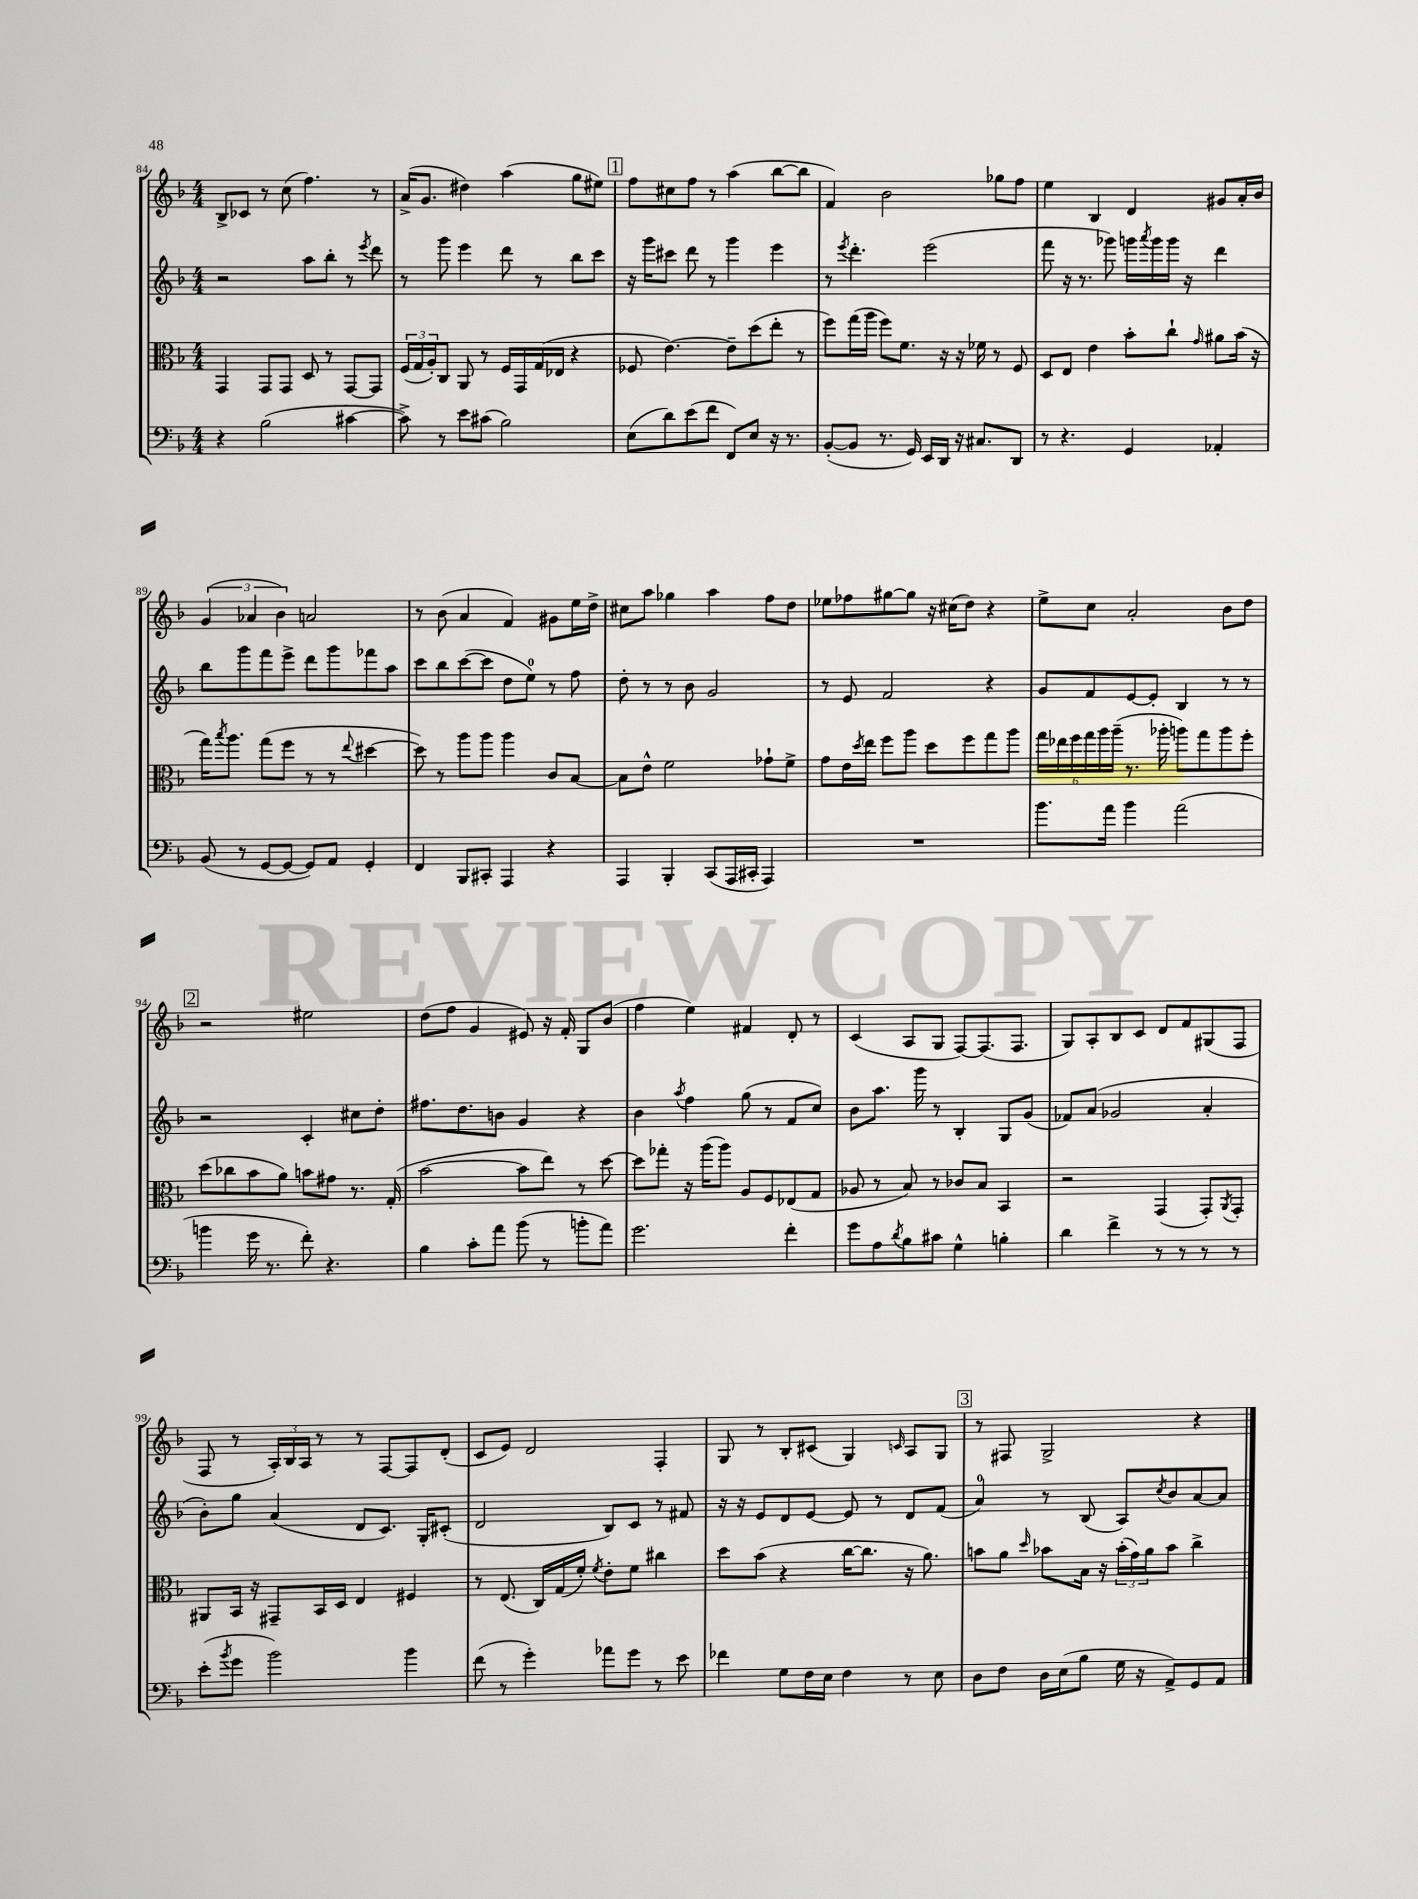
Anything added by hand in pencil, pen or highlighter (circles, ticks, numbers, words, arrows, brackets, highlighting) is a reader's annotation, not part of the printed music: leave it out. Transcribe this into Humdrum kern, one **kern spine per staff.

**kern	**kern	**kern	**kern
*staff4	*staff3	*staff2	*staff1
*clefF4	*clefC3	*clefG2	*clefG2
*k[b-]	*k[b-]	*k[b-]	*k[b-]
*M4/4	*M4/4	*M4/4	*M4/4
4r	4GG/	2r	8B-^/L
.	.	.	8c-/J
(2B-\	8GG/L	.	8r
.	8GG/J	.	(8cc\
.	8D/	8aa\L	4.ff\)
.	8r	8bb-'\J	.
[4c#\	[8GG/L	8r	.
.	.	8qeee/	.
.	8GG/]J	8ddd\	8r
=	=	=	=
8c#^\])	(24F/LL	8r	(16a^/LK
.	24G/	.	.
.	.	.	8.g/J
.	24A'/J)	.	.
8r	8C/J	8ggg\	.
8e\L	8AA/	4eee\	4dd#\)
(8c#\J	8r	.	.
2B-\)	16F/LL	8ddd\	(4aa\
.	16GG/	.	.
.	(16G/	8r	.
.	16E-/JJ	.	.
.	4r	8bb-\L	8gg\L
.	.	8ccc\J	8ee#\J)
=	=	=	=
(8E\L	8F-/	16r	8ff\L
.	.	16ggg\LK	.
8d\)	[4.e\)	8ccc#\J	8cc#\
(8e\	.	8ddd\	8ff\J
8f\J	.	8r	8r
8FF/L)	8e~\]L	4ggg\	(4aa\
8E/J	(8dd\	.	.
16r	8ee'\J	4eee\	[8bb-\L
8.r	.	.	.
.	8r	.	8bb-\]J
=	=	=	=
([8BB-'/L	8ff\L)	8r	4f/)
.	.	8qeee/	.
8BB-/]J	(16gg\L	4.ddd'\	.
.	16aa\JJ	.	.
8.r	8ff\L)	.	2b-\
.	8.f\J	.	.
16GG/)	.	.	.
16EE/LL	.	(2eee\	.
16DD/JJ	16r	.	.
16r	16r	.	.
8.C#/L	16f-\	.	.
.	8r	.	8gg-\L
8DD/J	8F/	.	8ff\J
=	=	=	=
8r	8D/L	8fff\	4ee\
4.r	8E/J	16r	.
.	.	8.r	.
.	4e\	.	4B-/
.	.	8ggg-\)	.
4GG/	8b-'\L	16ggg\LL	4d/
.	.	8qaaa/	.
.	.	16ggg\	.
.	8cc`\J	16ggg\JJ	.
.	.	16r	.
.	16qqg/	.	.
4AA-'/	8a#\L	4ddd\	8g#/L
.	(16b-\Jk	.	16a'/L
.	16r	.	16b-/JJ
=	=	=	=
(8BB-/	16gg\LK)	8bb-\L	(6g/
.	8qbb-/	.	.
.	8.aa\J	.	.
8r	.	8ggg\	.
.	.	.	6a-/
[8GG/L	(8gg\L	8fff\	.
.	.	.	6b-\)
8GG/_J	8ff\J	8eee^\J	.
8GG/]L)	8r	8ddd\L	2a/
8AA/J	8r	8ggg\	.
.	8qqee/	.	.
4GG'/	[4dd#\	8fff-\	.
.	.	8aa\J	.
=	=	=	=
4FF/	8dd#\])	8ccc\L	8r
.	8r	8bb-\	(8b-\
8BBB-/L	8aa\L	([8ccc\	4a/
8CC#'/J	8aa\J	8ccc\]J	.
4AAA/	4aa\	8dd\L	4f/)
.	.	8ee\J)	.
4r	8c/L	8r	8g#\L
.	[8B-/J	8ff\	16ee\L
.	.	.	16dd^\JJ
=	=	=	=
4AAA/	8B-\]L	8dd'\	8cc#\L
.	8e^^\J	8r	8aa\J
4BBB-'/	2f\	8r	4gg-\
.	.	8b-\	.
(8CC/L	.	2g/	4aa\
16AAA/L	.	.	.
16CC#'/JJ	.	.	.
4AAA/)	8g-`\L	.	8ff\L
.	8f^\J	.	8dd\J
=	=	=	=
1r	8g\L	8r	8ee-\L
.	16e\L	8e/	8ff-\
.	8qdd/	.	.
.	16ee\JJ	.	.
.	8ff\L	2f/	[8gg#\
.	8aa\J	.	8gg#\]J
.	8dd\L	.	16r
.	.	.	(16cc#\LK
.	8ff\	.	8dd\J)
.	8gg\	4r	4r
.	8aa\J	.	.
=	=	=	=
8.b-\L	24gg\LL	8g/L	8ee^\L
.	24ee-\	.	.
.	24ff\	.	.
.	24gg\	8f/	8cc\J
.	24aa\	.	.
16a\Jk	.	.	.
.	(24aa~\JJ	.	.
4b-\	8.r	[8e/	2a'/
.	.	8e'/]J	.
.	16aa-'\	.	.
(2a\	8aa\L)	4B-/	.
.	8gg\	.	.
.	8aa\	8r	8b-\L
.	8ff'\J	8r	8dd\J
=	=	=	=
4b\	(8dd\L	2r	2r
.	8cc-\	.	.
16g\	8b-\	.	.
8.r	.	.	.
.	8a\J)	.	.
8f'\)	8b\L	4c'/	2ee#\
4.r	8g#\J	.	.
.	8.r	8cc#\L	.
.	.	8dd'\J	.
.	(16G'/	.	.
=	=	=	=
4B-\	[2b-\	8.ff#\L	(8dd\L
.	.	.	8ff\J
.	.	8.dd\	.
8c'\L	.	.	4g/
8a\J	.	8b\J	.
(8b-\	8b-\]L	4g/	8e#/)
8r	8ee\J)	.	16r
.	.	.	16f'/
8b'\L	8r	4r	8G/L
8a\J)	[8dd\	.	(8b-/J
=	=	=	=
2.g\	8dd\]L	4b-\	4ff\
.	8gg-'\J	.	.
.	.	8qaa/	.
.	16r	4ff\	4ee\)
.	(16aa\LK	.	.
.	8aa\J)	.	.
.	8A/L	(8gg\	4f#/
.	8F/	8r	.
4f'\	(8E-/	8f/L	8d'/
.	8G/J	8cc/J)	8r
=	=	=	=
8g\L	8A-/	8b-\L	(4c/
8A\	8r	8.aa\J	.
8qd/	.	.	.
8B-\	8B-/)	.	8A/L
.	.	16ggg\	.
8c#\J	8r	8r	8G/J
4G^^\	8c-/L	4B-'/	[8F/L)
.	8B-/J	.	(8.F/]
4B'\	4BB-/	8G/L	.
.	.	.	8.F/J
.	.	(8g/J	.
=	=	=	=
4d\	2r	8f-/L)	8G/L)
.	.	(8a/J	8A'/
4f^\	.	2g-/	8B-/
.	.	.	8c/J
8r	(4GG/	.	8d/L
8r	.	.	8f/
8r	8GG'/L)	4a'/	(8G#/
.	8qAA/	.	.
8r	8GG'/J	.	8F/J
=	=	=	=
(8e'\L	8AA#/L	8b-'\L)	8F/
8qb-/	.	.	.
8g\J	16BB-/Jk	8gg\J	8r
.	16r	.	.
2b-\)	8GG#~/L	(4a/	24A'/LL)
.	.	.	24B-/
.	.	.	24A/JJ
.	16BB-/L	.	8r
.	16D/JJ	.	.
.	4E/	8d/L	8r
.	.	8.c/J)	[8F/L
4b-\	4F#/	.	8F/]
.	.	16G'/LK	.
.	.	(8c#'/J	(8d'/J
=	=	=	=
(8f\	8r	2d/	8c/L
8r	(8.E/	.	8e/J)
4g'\)	.	.	2d/
.	16C/LL)	.	.
.	(16G/	.	.
.	16f'/JJ)	.	.
.	8qf/	.	.
8a-\L	8e'\L	8B-/L)	.
8g\J	8f\J	8c/J	.
8r	4cc#\	8r	4F'/
8e\	.	8f#/	.
=	=	=	=
4f-\	8dd\L	16r	8G/
.	.	16r	.
.	(8b-\J	8e/L	8r
8G\L	4r	8d/	8B-'/L
16F\L	.	[8e/J	(8c#/J
16E\JJ	.	.	.
4F\	[16cc\LK	8e/]	4G/)
.	8.cc\]J	.	.
.	.	8r	.
.	.	.	16qqc/
8r	16r	8d/L	8A/L
.	8.a\)	.	.
8E\	.	(8f/J	8G/J
=	=	=	=
8D\L	8b\L	4a/)	8r
8F\J	8a\J	.	8F#/
.	16qqdd/	.	.
16D\LL	8b-\L	8r	2G^/
(16E\J	.	.	.
8B-\J	16B-\Jk	(8B-/	.
.	16r	.	.
16G\	(24b-'\LL	8A/L)	.
.	24g\)	.	.
16r	.	.	.
.	24a\J	.	.
.	.	8qcc/	.
8AA^/L)	8b-\J	8b-/	.
8GG/	4cc^\	[8a/	4r
8AA/J	.	8a/]J	.
==	==	==	==
*-	*-	*-	*-
